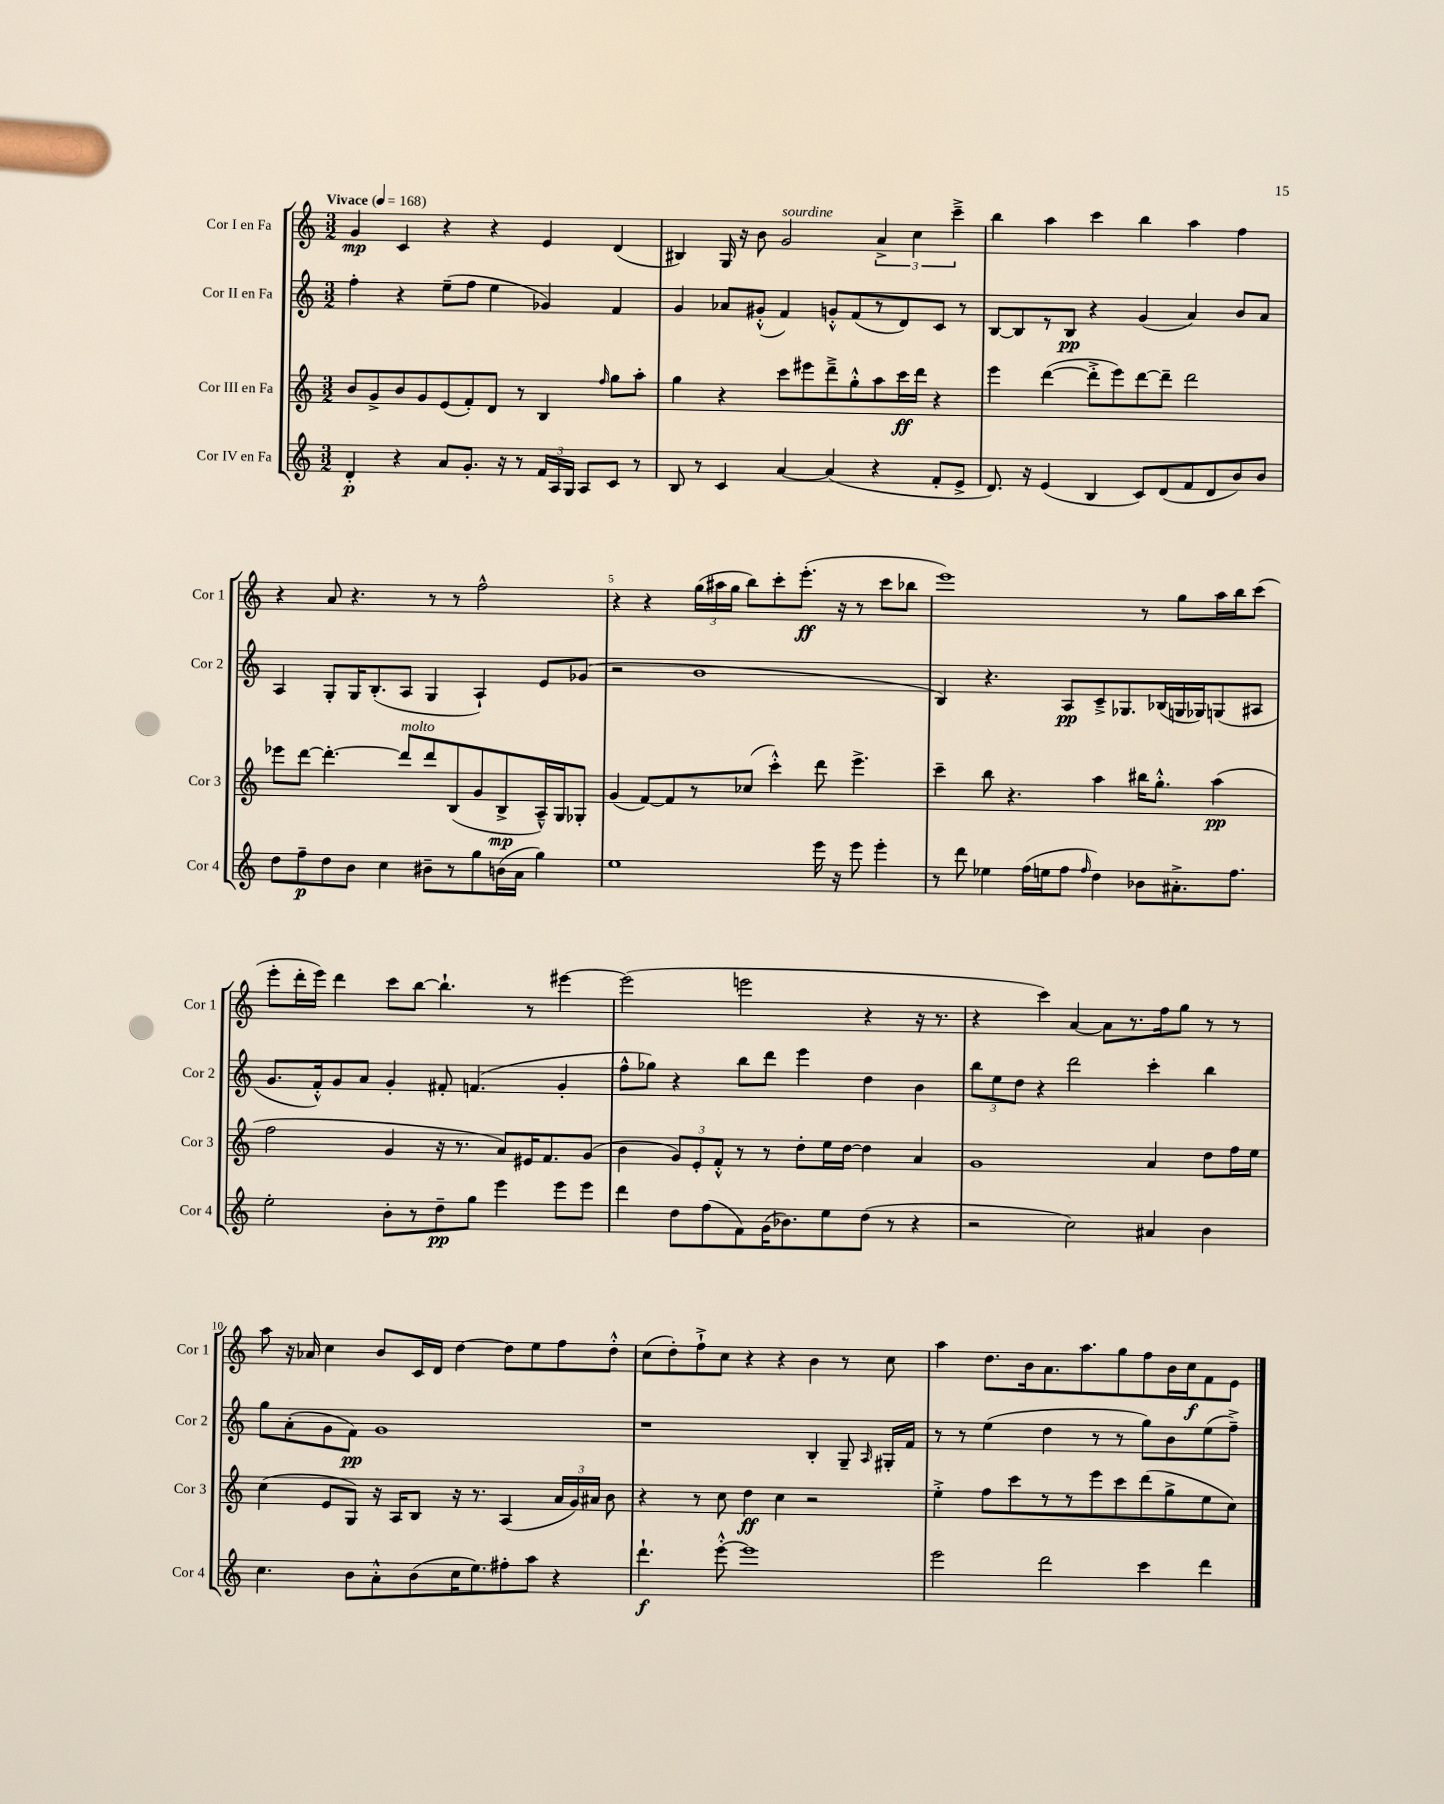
<<
\new StaffGroup <<
\new Staff = "s0" \with { instrumentName = "Cor I en Fa" shortInstrumentName = "Cor 1" } {
    \clef treble \key c \major \numericTimeSignature \time 3/2 \tempo "Vivace" 4 = 168
    \autoBeamOff g'4\mp c'4 r4 r4 e'4 d'4( |
    bis4) g16 r16 b'8 g'2^\markup { \italic "sourdine" } \tuplet 3/2 { a'4-> c''4 c'''4---> } |
    b''4 a''4 c'''4 b''4 a''4 f''4 |
    r4 a'8 r4. r8 r8 f''2-^ |
    r4 r4 \tuplet 3/2 { g''16[( ais''16 g''16] } b''8[) c'''8-. e'''8.]-.\ff( r16 r8 c'''8[ bes''8] |
    e'''1) r8 g''8[ a''16 b''16 c'''8]( |
    e'''8[-. d'''16-. e'''16]) d'''4 c'''8[ b''8]~ b''4.-! r8 eis'''4~ |
    eis'''2( e'''2 r4 r16 r8. |
    r4 c'''4) a'4~ a'8[ r8. f''16 g''8] r8 r8 |
    a''8 r16 aes'16 c''4 b'8[ c'16 d'16] d''4~ d''8[ e''8 f''8 d''8]-.-^ |
    c''8[( d''8-.) f''8-!-> c''8] r4 r4 b'4 r8 c''8 |
    a''4 d''8.[ b'16 a'8. a''8. g''8 f''8 b'16 c''16\f f'8 e'8] \bar "|." |
}
\new Staff = "s1" \with { instrumentName = "Cor II en Fa" shortInstrumentName = "Cor 2" } {
    \clef treble \key c \major \numericTimeSignature \time 3/2
    \autoBeamOff f''4-. r4 e''8[--( f''8] e''4 ges'4) f'4 |
    g'4 aes'8[ gis'8]-.-^( f'4) g'8[-.-^ f'8( r8 d'8) c'8] r8 |
    b8[~ b8 r8 b8]\pp r4 g'4( a'4) b'8[ a'8] |
    a4 g8[-. g16 b8.-.( a8] g4 a4-!) e'8[ ges'8]( |
    r2 b'1 |
    b4) r4. a8[\pp c'8---> ges8. bes16( g16 ges16) g8( ais8] |
    g'8.[ f'16-.-^) g'8 a'8] g'4-. fis'8-. f'4.( g'4-. |
    f''8[-^ ges''8]) r4 b''8[ d'''8] e'''4 d''4 b'4 |
    \tuplet 3/2 { b''8[ e''8 d''8] } r4 d'''2 c'''4-. b''4 |
    g''8[ a'8-.( g'8 f'8]\pp) g'1 |
    r1 b4-. g8-- \grace { a16 } gis16[-. f'16] |
    r8 r8 e''4( d''4 r8 r8 g''8[) b'8 e''8( f''8]--->) \bar "|." |
}
\new Staff = "s2" \with { instrumentName = "Cor III en Fa" shortInstrumentName = "Cor 3" } {
    \clef treble \key c \major \numericTimeSignature \time 3/2
    \autoBeamOff b'8[ g'8-> b'8 g'8 e'8( f'8-.) d'8] r8 b4 \grace { f''16 } g''8[ a''8]-. |
    g''4 r4 c'''8[ eis'''8 d'''8---> g''8-.-^ a''8 c'''16\ff d'''16] r4 |
    e'''4 d'''4~( d'''8[-.-> e'''8) d'''8~ d'''8]-- d'''2 |
    ees'''8[ d'''8]~ d'''4.~-. d'''8[^\markup { \italic "molto" } d'''8 b8( g'8 b8->\mp a16---^) g16 ges8]-. |
    g'4( f'8[~) f'8 r8 ces''8]( c'''4-.-^) d'''8 e'''4.-> |
    c'''4-- b''8 r4. a''4 bis''16[ g''8.]-.-^ a''4\pp( |
    f''2 g'4 r16 r8. a'8[) eis'16 f'8. g'8]( |
    b'4 \tuplet 3/2 { g'8[) e'8-. f'8]-.-^ } r8 r8 d''8[-. e''16 d''16]~ d''4 a'4 |
    g'1 a'4 d''8[ f''16 e''16] |
    c''4( e'8[ g8]) r16 a16[ b8] r16 r8. a4( \tuplet 3/2 { a'16[ g'16) ais'16] } b'8 |
    r4 r8 c''8 d''4\ff c''4 r2 |
    e''4-.-> f''8[ c'''8 r8 r8 e'''8 c'''8 d'''8( g''8-> e''8 c''8]) \bar "|." |
}
\new Staff = "s3" \with { instrumentName = "Cor IV en Fa" shortInstrumentName = "Cor 4" } {
    \clef treble \key c \major \numericTimeSignature \time 3/2
    \autoBeamOff d'4-.\p r4 a'8[ g'8.]-. r16 r8 \tuplet 3/2 { f'16[ a16 g16] } a8[ c'8] r8 |
    b8 r8 c'4 a'4~ a'4( r4 f'8[-. e'8]-> |
    d'8.) r16 e'4( b4 c'8[) d'8( f'8 d'8 b'8) b'8] |
    d''8[ f''8--\p d''8 b'8] c''4 bis'8[-- r8 g''8 b'16( a'16] g''4) |
    e''1 e'''16 r16 e'''8 e'''4-. |
    r8 d'''8 ees''4 f''16[( e''16 f''8] \grace { f''16 } d''4) bes'8[ ais'8.-.-> f''8.] |
    e''2-. b'8[-. r8 d''8--\pp g''8] e'''4 e'''8[ e'''8] |
    d'''4 d''8[ f''8( f'8) g'16( bes'8.) e''8 d''8]( r8 r4 |
    r2 c''2) ais'4 b'4 |
    c''4. b'8[ a'8-.-^ b'8( c''16 e''8.) fis''8-. a''8] r4 |
    d'''4.-!\f e'''8~-.-^ e'''1 |
    e'''2 d'''2 c'''4 d'''4 \bar "|." |
}
>>
>>
\layout { \context { \Score \override BarNumber.break-visibility = ##(#f #t #t) barNumberVisibility = #(every-nth-bar-number-visible 5) } }
